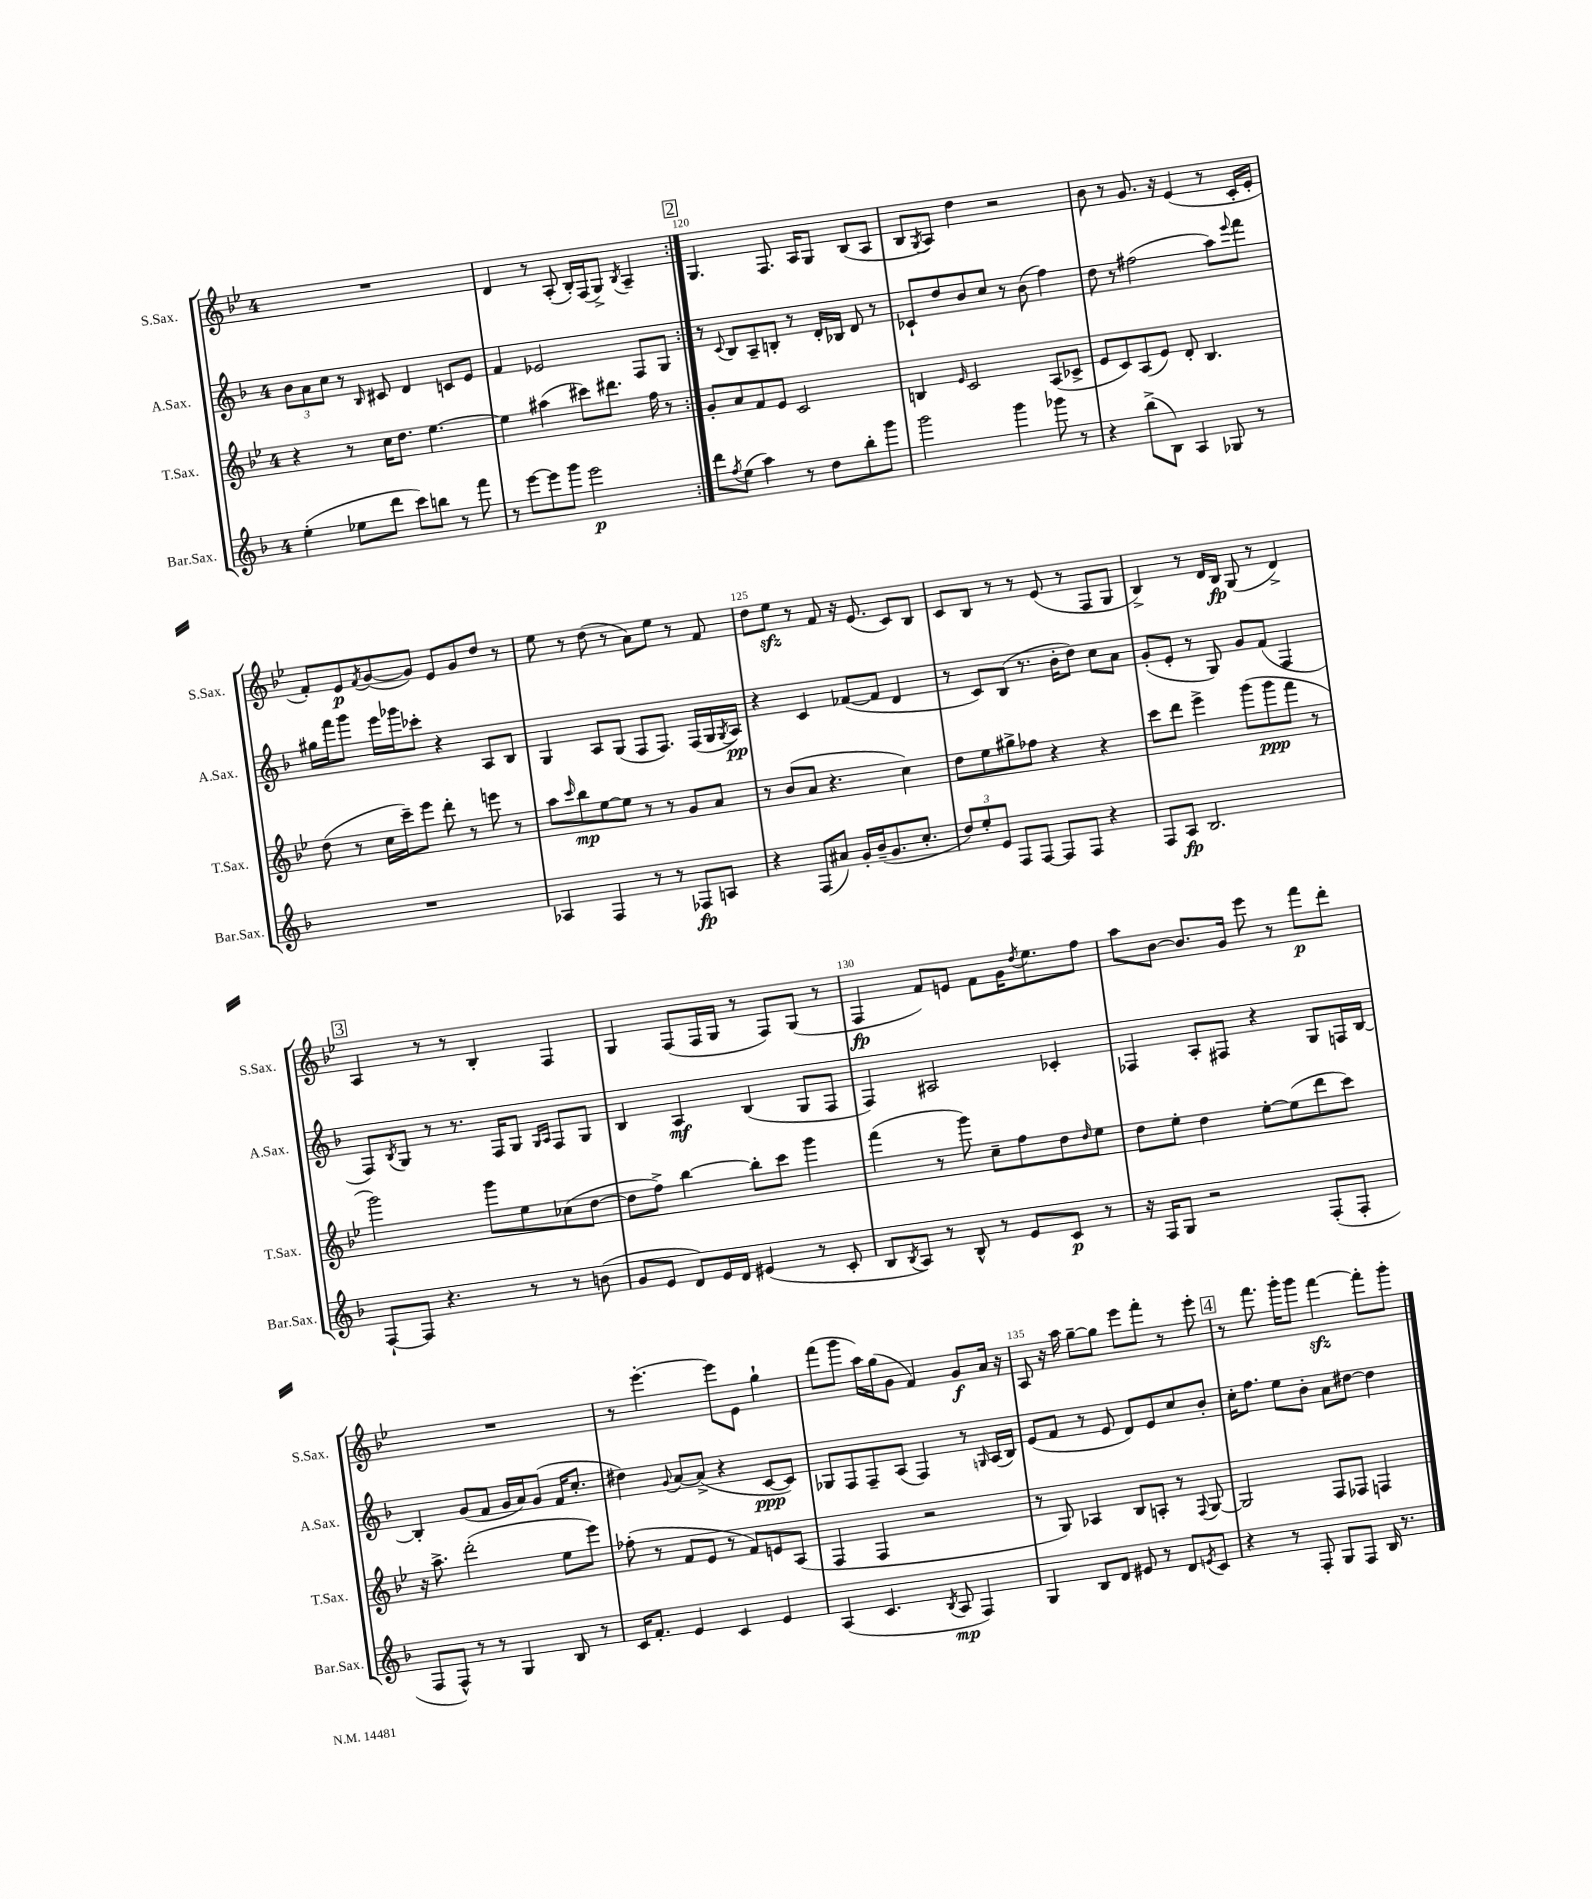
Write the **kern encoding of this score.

**kern	**dynam	**kern	**dynam	**kern	**dynam	**kern	**dynam
*part4	*part4	*part3	*part3	*part2	*part2	*part1	*part1
*staff4	*staff4	*staff3	*staff3	*staff2	*staff2	*staff1	*staff1
*I"Bar.Sax.	*	*I"T.Sax.	*	*I"A.Sax.	*	*I"S.Sax.	*
*I'Bar.Sax.	*	*I'T.Sax.	*	*I'A.Sax.	*	*I'S.Sax.	*
*clefG2	*	*clefG2	*	*clefG2	*	*clefG2	*
*k[b-]	*	*k[b-e-]	*	*k[b-]	*	*k[b-e-]	*
*M4/4	*	*M4/4	*	*M4/4	*	*M4/4	*
=118	=118	=118	=118	=118	=118	=118	=118
(4ee'\	.	4r	.	12b-\L	.	1r	.
.	.	.	.	12a\	.	.	.
.	.	.	.	12cc\J	.	.	.
8ee-X\L	.	8r	.	8r	.	.	.
.	.	.	.	16qqB-/	.	.	.
8ddd\J	.	16cc\KL	.	8c#X/	.	.	.
.	.	8.dd\J	.	.	.	.	.
8ccc\L)	.	.	.	4d/	.	.	.
8bbn\J	.	[4.ee-\	.	.	.	.	.
8r	.	.	.	8cn/L	.	.	.
8fff\	.	.	.	8e/J	.	.	.
=119	=119	=119	=119	=119	=119	=119	=119
8r	.	4ee-\]	.	4f/	.	4d/	.
[8eee\L	.	.	.	.	.	.	.
8eee\]	.	(4aa#X\	.	2e-X/	.	8r	.
8ggg\J	.	.	.	.	.	(8A'/	.
2eee\	p	8ccc#X\L)	.	.	.	16B-'/LL)	.
.	.	.	.	.	.	(16F/J	.
.	.	8.ddd#X\J	.	.	.	8G^/J)	.
.	.	.	.	.	.	8qB-/	.
.	.	.	.	8F/L	.	4A~/	.
.	.	16ff\	.	.	.	.	.
.	.	8r	.	8G/J	.	.	.
!!LO:REH:place=s1:t=2
=120:|!	=120:|!	=120:|!	=120:|!	=120:|!	=120:|!	=120:|!	=120:|!
8ddd\L	.	8g'/L	.	8r	.	4.G/	.
8qff/	.	.	.	8qqc/	.	.	.
(8ee\J	.	8a/	.	8B-/L	.	.	.
4aa\)	.	8f/	.	8A~/	.	.	.
.	.	8e-/J	.	8Bn'/J	.	8.F/	.
8r	.	2c/	.	8r	.	.	.
.	.	.	.	.	.	16A/KL	.
8dd\L	.	.	.	16d'/LL	.	8G/J	.
.	.	.	.	16B-X/JJ	.	.	.
8bb-'\	.	.	.	8d/	.	(8B-/L	.
8ggg\J	.	.	.	8r	.	8A/J	.
=121	=121	=121	=121	=121	=121	=121	=121
2ggg\	.	4Bn/	.	8c-X`/L	.	8B-/L	.
.	.	.	.	.	.	8qG/	.
.	.	.	.	8dd/	.	8A/J)	.
.	.	16qqe-/	.	.	.	.	.
.	.	2c/	.	8b-/	.	4dd\	.
.	.	.	.	8cc/J	.	.	.
4ggg\	.	.	.	8r	.	2r	.
.	.	.	.	(8b-\	.	.	.
8ggg-X\	.	(8A/L	.	4ff\)	.	.	.
8r	.	8c-X^/J	.	.	.	.	.
=122	=122	=122	=122	=122	=122	=122	=122
4r	.	8e-/L	.	8dd\	.	8b-\	.
.	.	8c/)	.	8r	.	8r	.
(8bb-^\L	.	(8A/	.	(2ff#X\	.	8.g/	.
8B-\J)	.	8e-/J)	.	.	.	.	.
.	.	.	.	.	.	16r	.
4A/	.	8d'/	.	.	.	(4e-/	.
.	.	4.B-/	.	.	.	.	.
8G-X/	.	.	.	8aa\L)	.	8r	.
.	.	.	.	8qqeee/	.	.	.
8r	.	.	.	8fff\J	.	16c'/LL	.
.	.	.	.	.	.	16e-'/JJ	.
!!LO:LB:g=z
=123	=123	=123	=123	=123	=123	=123	=123
1r	.	(8dd\	.	16gg#X\LL	.	8f'/L)	.
.	.	.	.	16fff\J	.	.	.
.	.	8r	.	8ggg\J	.	8e-/	p
.	.	.	.	.	.	8qf/	.
.	.	16cc\LL	.	16eee\LL	.	([8g/	.
.	.	16ccc~\J)	.	16ggg-X\J	.	.	.
.	.	8eee-\J	.	8ccc-X'\J	.	8g/J])	.
.	.	8ddd'\	.	4r	.	8e-/L	.
.	.	8r	.	.	.	8g/	.
.	.	8eeen\	.	8A/L	.	8dd/J	.
.	.	8r	.	8B-/J	.	8r	.
=124	=124	=124	=124	=124	=124	=124	=124
4A-X/	.	8aa\L	.	4G/	.	8ee-\	.
.	.	16qqccc/	.	.	.	.	.
.	.	8bb-\	mp	.	.	8r	.
4F/	.	[8ee-\	.	8A/L	.	(8dd\	.
.	.	8ee-\J]	.	(8G/J	.	8r	.
8r	.	8r	.	8F/L	.	8a\L)	.
8r	.	8r	.	8.F/J)	.	8ee-\J	.
8F-X/L	fp	8g/L	.	.	.	8r	.
.	.	.	.	(16F/LL	.	.	.
8An/J	.	8a/J	.	16G/	.	8f/	.
.	.	.	.	8qG/	.	.	.
.	.	.	.	16A/JJ)	pp	.	.
=125	=125	=125	=125	=125	=125	=125	=125
4r	.	8r	.	4r	.	8dd\L	.
.	.	(8b-/L	.	.	.	8ee-zz\J	.
(8F/L	.	8a/J	.	4c/	.	8r	.
8a#X/J)	.	4.r	.	.	.	8f/	.
16g'/LL	.	.	.	([8f-X/L	.	16r	.
(16b-~/J	.	.	.	.	.	(8.e-/	.
8.g/	.	.	.	8f-/J]	.	.	.
.	.	4cc\)	.	4d/	.	8c/L)	.
8.cc'/J	.	.	.	.	.	.	.
.	.	.	.	.	.	8B-/J	.
=126	=126	=126	=126	=126	=126	=126	=126
12dd/L)	.	8dd\L	.	8r	.	8c/L	.
12ee'/	.	.	.	.	.	.	.
.	.	8ee-\	.	8c/L)	.	8B-/J	.
12e/J	.	.	.	.	.	.	.
8F/L	.	8gg#X^\	.	(8B-/J	.	8r	.
[8F/J	.	8ff-X\J	.	8.r	.	8r	.
8F/L]	.	4r	.	.	.	(8e-/	.
.	.	.	.	16b-'\KL	.	.	.
8F/J	.	.	.	8dd\J)	.	8r	.
4r	.	4r	.	8cc\L	.	8F/L	.
.	.	.	.	8a\J	.	8G/J	.
=127	=127	=127	=127	=127	=127	=127	=127
8F/L	.	8ccc\L	.	(8g'/L	.	4B-^/)	.
8A/J	fp	8ddd\J	.	8e'/J	.	.	.
2.B-/	.	4eee-^\	.	8r	.	8r	.
.	.	.	.	8G/)	.	16d/LL	.
.	.	.	.	.	.	16B-/JJ	fp
.	.	(8ggg\L	.	8g/L	.	(8G/	.
.	.	8ggg\	ppp	(8f/J	.	8r	.
.	.	8fff\J	.	4F/	.	4d^/)	.
.	.	8r	.	.	.	.	.
!!LO:LB:g=z
!!LO:REH:place=s1:t=3
=128	=128	=128	=128	=128	=128	=128	=128
[8F`/L	.	2ggg\)	.	8F/L)	.	4A/	.
.	.	.	.	8qB-/	.	.	.
8F/J]	.	.	.	8G/J	.	.	.
4.r	.	.	.	8r	.	8r	.
.	.	.	.	8.r	.	8r	.
.	.	8ggg\L	.	.	.	4B-'/	.
.	.	.	.	16F/KL	.	.	.
8r	.	8ee-\	.	8G/J	.	.	.
.	.	.	.	16qqG/LL	.	.	.
.	.	.	.	16qqA/JJ	.	.	.
8r	.	(8cc-X\	.	8F/L	.	4F/	.
(8bn\	.	[8dd\J	.	8G/J	.	.	.
=129	=129	=129	=129	=129	=129	=129	=129
8g/L	.	8dd\L]	.	4B-/	.	4G/	.
8e/J	.	8ff^\J)	.	.	.	.	.
8d/L)	.	[4bb-\	.	4A/	mf	(8F/L	.
16e/L	.	.	.	.	.	16F/L	.
16d/JJ	.	.	.	.	.	16G/JJ	.
(4e#X/	.	8bb-'\L]	.	(4B-/	.	8r	.
.	.	8ccc\J	.	.	.	8F/L)	.
8r	.	4ggg\	.	8G/L	.	(8G/J	.
8c'/	.	.	.	8F/J	.	8r	.
=130	=130	=130	=130	=130	=130	=130	=130
8B-/L	.	(4fff\	.	4F/)	.	4F/	fp
8qB-/	.	.	.	.	.	.	.
8A/J)	.	.	.	.	.	.	.
8r	.	8r	.	2A#X/	.	8f/L)	.
8B-^^/	.	8ggg\)	.	.	.	8en/J	.
8r	.	8cc~\L	.	.	.	8f\L	.
8e/L	.	8ff\	.	.	.	16g\K	.
.	.	.	.	.	.	8qdd/	.
.	.	.	.	.	.	8.ee-\	.
8c/J	p	8dd\	.	4c-X'/	.	.	.
.	.	16qqdd/	.	.	.	.	.
8r	.	8ee-\J	.	.	.	8ff\J	.
=131	=131	=131	=131	=131	=131	=131	=131
16r	.	8dd\L	.	4F-X/	.	8aa\L	.
16F/KL	.	.	.	.	.	.	.
8G/J	.	8ee-'\J	.	.	.	[8b-\J	.
2r	.	4dd\	.	8A'/L	.	8.b-/L]	.
.	.	.	.	8F#X/J	.	.	.
.	.	.	.	.	.	16g/Jk	.
.	.	[8ee-'\L	.	4r	.	8eee-\	.
.	.	(8ee-\]	.	.	.	8r	.
(8F'/L	.	8ddd\	.	8G/L	.	8fff\L	p
8F'/J	.	8ccc\J)	.	16Fn/L	.	8ddd'\J	.
.	.	.	.	[16B-/JJ	.	.	.
!!LO:LB:g=z
=132	=132	=132	=132	=132	=132	=132	=132
8F/L	.	16r	.	4B-'/]	.	1r	.
.	.	8.aa^\	.	.	.	.	.
8F^^/J)	.	.	.	.	.	.	.
8r	.	(2ddd'\	.	(8g/L	.	.	.
8r	.	.	.	8f/J	.	.	.
4G/	.	.	.	16g/LL	.	.	.
.	.	.	.	16a/J)	.	.	.
.	.	.	.	(8g/J	.	.	.
8B-/	.	8ee-\L	.	16f/KL	.	.	.
.	.	.	.	8.cc'/J	.	.	.
8r	.	8eee-\J)	.	.	.	.	.
=133	=133	=133	=133	=133	=133	=133	=133
16c/KL	.	(8ff-X'\	.	4dd#X\)	.	8r	.
8.f'/J	.	.	.	.	.	.	.
.	.	8r	.	.	.	[4.eee-'\	.
.	.	.	.	8qqg/	.	.	.
4e/	.	8f/L	.	[8a/L	.	.	.
.	.	8e-/J	.	(8a^/J]	.	.	.
4c/	.	8r	.	4r	.	8eee-\L]	.
.	.	8f/L)	.	.	.	8e-\J	.
4e/	.	8en/	.	[8c/L	ppp	4gg`\	.
.	.	(8A/J	.	8c/J])	.	.	.
=134	=134	=134	=134	=134	=134	=134	=134
(4A/	.	4F/	.	8G-X/L	.	(8fff\L	.
.	.	.	.	8F/	.	8ggg\J	.
4.c/	.	4F/	.	8F~/	.	16aa\LL)	.
.	.	.	.	.	.	(16gg\J	.
.	.	.	.	(8A/J	.	8g\J	.
.	.	2r	.	4F/)	.	4f/)	.
8qB-/	.	.	.	.	.	.	.
8A/	mp	.	.	.	.	.	.
4F/)	.	.	.	8r	.	8g/L	f
.	.	.	.	16qqGn/	.	.	.
.	.	.	.	(16A/LL	.	16a/Jk	.
.	.	.	.	16B-/JJ)	.	16r	.
=135	=135	=135	=135	=135	=135	=135	=135
4G/	.	8r	.	(8e/L	.	8A/	.
.	.	8G/)	.	8f/J	.	16r	.
.	.	.	.	.	.	16aa\	.
8B-/L	.	4A-X/	.	8r	.	[8gg~\L	.
8d/J	.	.	.	8e/	.	8gg\J]	.
8e#X/	.	8B-/L	.	8d/L)	.	8eee-\L	.
8r	.	8An'/J	.	8e/	.	8fff'\J	.
8d/L	.	8r	.	8cc/	.	8r	.
8qen/	.	8qqF/	.	.	.	.	.
8c/J	.	[8G/	.	8b-'/J	.	8eee-'\	.
!!LO:REH:place=s1:t=4
=136	=136	=136	=136	=136	=136	=136	=136
4r	.	2G/]	.	16cc'\KL	.	8r	.
.	.	.	.	8.ff\J	.	.	.
.	.	.	.	.	.	8.fff\	.
8r	.	.	.	8ee\L	.	.	.
.	.	.	.	.	.	16ggg'\KL	.
8F'/	.	.	.	8b-'\J	.	8ggg\J	.
8G/L	.	8F/L	.	8a\L	.	[4fffzz\	.
8F/J	.	8F-X/J	.	[8dd#X\J	.	.	.
16B-/	.	4Fn/	.	4dd#\]	.	8fff'\L]	.
8.r	.	.	.	.	.	.	.
.	.	.	.	.	.	8ggg'\J	.
==	==	==	==	==	==	==	==
*-	*-	*-	*-	*-	*-	*-	*-
